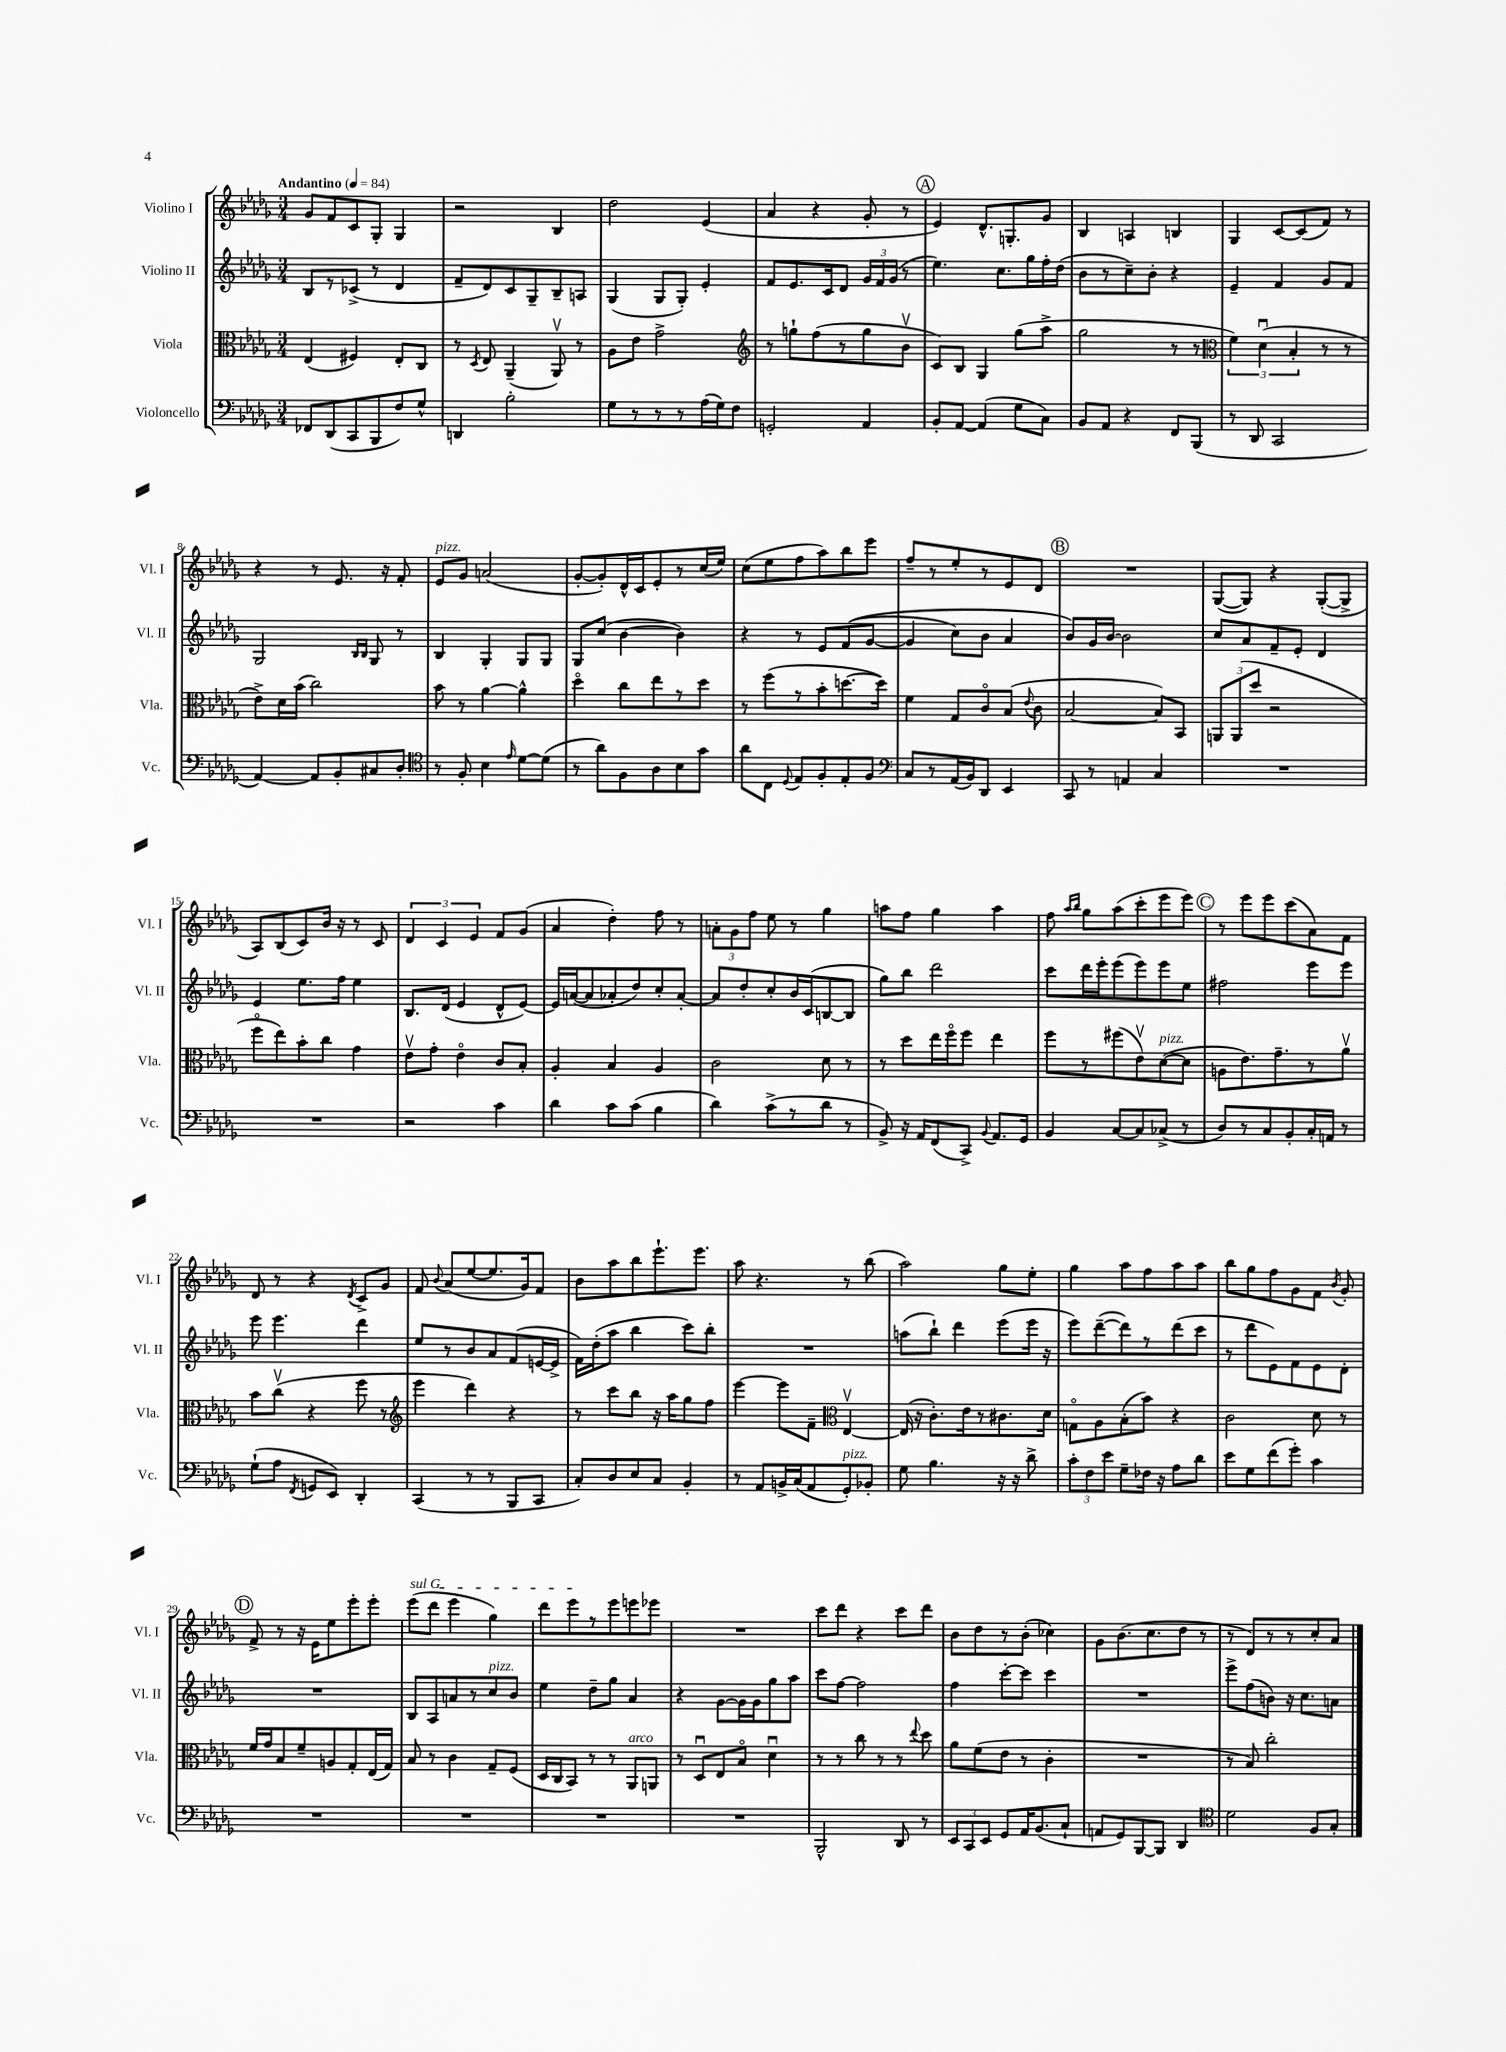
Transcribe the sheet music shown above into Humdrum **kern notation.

**kern	**kern	**kern	**kern
*part4	*part3	*part2	*part1
*staff4	*staff3	*staff2	*staff1
*I"Violoncello	*I"Viola	*I"Violino II	*I"Violino I
*I'Vc.	*I'Vla.	*I'Vl. II	*I'Vl. I
*clefF4	*clefC3	*clefG2	*clefG2
*k[b-e-a-d-g-]	*k[b-e-a-d-g-]	*k[b-e-a-d-g-]	*k[b-e-a-d-g-]
*M3/4	*M3/4	*M3/4	*M3/4
*MM84	*MM84	*MM84	*MM84
=1	=1	=1	=1
!	!	!	!LO:TX:a:B:t=Andantino
8FF-X/L	(4E-/	8B-/L	8g-/L
(8DD-/	.	8r	8f/
8CC/	4F#X/)	(8c-X^/J	8c/
8BBB-/	.	8r	8G-'/J
8F/)	8E-'/L	4d-/	4G-/
8G-^^/J	8C/J	.	.
=2	=2	=2	=2
4DDn/	8r	8f~/L	2r
.	8qD-/	.	.
.	8E-/	8d-/)	.
2B-'\	(4AA-~/	8c/	.
.	.	8G-~/	.
.	8AA-v/)	8B-~/	4B-/
.	8r	8An/J	.
=3	=3	=3	=3
8G-\L	8A-\L	(4G-/	2dd-\
8r	8e-\J	.	.
8r	2g-^\	8G-/L	.
8r	.	8G-'/J)	.
(16A-\L	.	4e-'/	(4e-/
16G-\J)	.	.	.
8F\J	.	.	.
=4	=4	=4	=4
*	*clefG2	*	*
2GGn'/	8r	8f/L	4a-/
.	8ggn`\L	8.e-/	.
.	(8ff\	.	4r
.	.	16c/k	.
.	8r	8d-/J	.
4AA-/	8gg\	24g-/LL	8g-'/
.	.	24f/	.
.	.	(24g-/JJ	.
.	8b-v\J	8r	8r
!!LO:REH:place=s1:t=A
=5	=5	=5	=5
8BB-'/L	8c/L)	4.ee-\)	4e-/)
[8AA-/J	8B-/J	.	.
(4AA-/]	4G-/	.	8.d-^^/L
.	.	8.cc\L	.
.	.	.	8.Gn'/
8G-\L	(8gg-\L	.	.
.	.	16gg-\L	.
8C\J)	8aa-^\J	16ff'\	8g-/J
.	.	(16dd-\JJ	.
=6	=6	=6	=6
8BB-/L	2gg-\	8b-\L	4B-/
8AA-/J	.	8r	.
4r	.	8cc~\)	4An/
.	.	8b-'\J	.
8FF/L	8r	4r	4Bn/
(8BBB-/J	8r	.	.
=7	=7	=7	=7
*	*clefC3	*	*
8r	6f\)	4e-~/	4G-/
8DD-/	.	.	.
.	(6d-u\	.	.
2CC/	.	4f/	[8c/L
.	6B-'/	.	.
.	.	.	(8c/]
.	8r	8g-/L	8f/J)
.	8r	8f/J	8r
!!LO:LB:g=z
=8	=8	=8	=8
[4AA-/)	8e-^\L)	2G-/	4r
.	16d-\L	.	.
.	(16b-\JJ	.	.
8AA-/L]	2cc\)	.	8r
8BB-'/	.	.	8.e-/
.	.	16qqB-/LL	.
.	.	16qqB-/JJ	.
8C#X/	.	8G-/	.
.	.	.	16r
8D-'/J	.	8r	8f'/
=9	=9	=9	=9
*clefC4	*	*	*
!	!	!	!LO:TX:a:i:t=pizz.
8r	8b-\	4B-/	8e-/L
8F'/	8r	.	8g-/J
4B-\	[4a-\	4G-'/	(2an/
16qqe-/	.	.	.
[8d-\L	4a-^^\]	8G-/L	.
(8d-\J]	.	8G-/J	.
=10	=10	=10	=10
8r	4dd-\	8G-/L	[8g-'/L
8a-\L)	.	(8cc/J	8g-'/])
8F\	8cc\L	[4b-\	16d-^^/L
.	.	.	16c/J
8A-\	8ee-\	.	8e-'/
8B-\	8r	4b-\])	8r
8g-\J	8dd-\J	.	(16cc/L
.	.	.	16ee-/JJ)
=11	=11	=11	=11
8a-\L	8r	4r	(8cc\L
8C\J	(8ff\L	.	8ee-\
8qqD-/	.	.	.
8E-/L	8r	8r	8ff\
8F'/	8b-'\	8e-/L	8aa-\)
8E-'/	[8.ddn\	((8f/	8bb-\
8F/J	.	[8g-/J	8eee-\J
.	16dd\Jk])	.	.
=12	=12	=12	=12
*clefF4	*	*	*
8C/L	4f\	4g-/]	8ff~/L
8r	.	.	8r
(16AA-/L	8G-/L	8cc\L)	8ee-'/
16BB-/J)	.	.	.
8DD-/J	8c/	8b-\J	8r
4EE-/	(8B-/J	4a-/	8e-/
.	8qqe-/	.	.
.	8c\	.	8d-/J
!!LO:REH:place=s1:t=B
=13	=13	=13	=13
8CC/	[2B-/	8b-/L)	2.r
8r	.	16g-/L	.
.	.	[16b-/JJ	.
4AAn/	.	2b-\]	.
4C/	8B-/L])	.	.
.	8BB-/J	.	.
=14	=14	=14	=14
2.r	12AAn/L	8cc/L	([8G-/L
.	(12AA/	.	.
.	.	8a-/	8G-/J])
.	12dd-/J	.	.
.	2r	8f~/	4r
.	.	8e-'/J	.
.	.	4d-/	([8G-'/L
.	.	.	8G-^/J]
!!LO:LB:g=z
=15	=15	=15	=15
2.r	8ff\L	4e-/	8A-/L)
.	8ee-\)	.	(8B-/
.	8b-'\	8.ee-\L	8c/)
.	8cc\J	.	16b-/Jk
.	.	16ff\Jk	16r
.	4g-\	4ee-\	8r
.	.	.	8c/
=16	=16	=16	=16
2r	8e-v\L	8.B-/L	6d-/
.	8g-'\J	.	.
.	.	.	6c/
.	.	(16d-/Jk	.
.	4e-\	4e-/	.
.	.	.	6e-/
4c\	8c/L	8d-^^/L	8f/L
.	8B-'/J	[8e-/J)	(8g-/J
=17	=17	=17	=17
4d-\	4A-'/	16e-/LL]	4a-/
.	.	([16an/J	.
.	.	8a/]	.
8c\L	4B-/	8a-X'/	4dd-'\)
(8c\J	.	8dd-/)	.
4B-\	4A-/	8cc'/	8ff\
.	.	[8a-'/J	8r
=18	=18	=18	=18
4d-\)	2c\	8a-/L]	12an'\L
.	.	.	12g-\
.	.	8dd-'/	.
.	.	.	12ff\J
(8c^\L	.	8cc'/	8ee-\
8r	.	16b-/L	8r
.	.	(16c/J	.
8d-\J	8d-\	[8Bn/	4gg-\
8r	8r	8B/J]	.
=19	=19	=19	=19
8BB-^/)	8r	8gg-\L)	8aan\L
16r	8dd-\L	8bb-\J	8ff\J
16AA-/KL	.	.	.
(8FF/	16ee-\L	2ddd-\	4gg-\
.	16ff\J	.	.
8CC^/J)	8ff\J	.	.
8qqBB-/	.	.	.
8.AA-/L	4ee-\	.	4aa\
16GG-/Jk	.	.	.
=20	=20	=20	=20
4BB-/	8ff\L	8ccc\L	8ff\
.	.	.	16qqaa-/LL
.	.	.	16qqbb-/JJ
.	8r	16ddd-\L	8gg-\L
.	.	16eee-'\J	.
[8C/L	(8ff#X\	(8eee-\	(8aa-\
8C/]	8e-v\)	8eee-\)	8ccc'\
!	!LO:TX:a:i:t=pizz.	!	!
(8C-X^/J	([8d-\	8eee-\	8eee-\
8r	8d-\J]	8ee-\J	8eee-\J)
!!LO:REH:place=s1:t=C
=21	=21	=21	=21
8D-/L)	8An\L	2ff#X\	8r
8r	8.e-\)	.	8eee-\L
8C/	.	.	8eee-\
.	8.g-~\	.	.
8BB-'/	.	.	(8ccc\
16C'/L	8r	8eee-\L	8a-\)
16AAn/JJ	.	.	.
8r	8a-v\J	8eee-\J	8f\J
!!LO:LB:g=z
=22	=22	=22	=22
(8G-`\L	8b-\L	8eee-\	8d-/
8A-\J	(8ccv\J	4.eee-\	8r
8qFF/	.	.	.
8GGn/L	4r	.	4r
8EE-/J)	.	.	.
.	.	.	8qd-/
4DD-'/	8ff\	4ddd-\	8c^/L
.	8r	.	8g-/J
=23	=23	=23	=23
*	*clefG2	*	*
(4CC/	4eee-\	8ee-/L	8f/
.	.	.	8qqb-/
.	.	8r	(8a-/L
8r	4ddd-\)	8b-/	[8ee-/
8r	.	8a-/	8.ee-/]
8BBB-/L	4r	(8f/	.
.	.	.	16g-/k)
8CC/J	.	[16en/L	8f/J
.	.	16e^/JJ]	.
=24	=24	=24	=24
8C'/L)	8r	16f\LL)	8b-\L
.	.	(16dd-'\J	.
8D-/	8ccc\L	8aa-\J	8aa-\
8E-/	8bb-\J	4bb-\	8bb-\
8C/J	16r	.	8.eee-`\
.	16aa-\KL	.	.
4BB-'/	8gg-\	8ccc\L)	.
.	.	.	8.eee-\J
.	8ff\J	8bb-'\J	.
=25	=25	=25	=25
8r	[4eee-\	2.r	8aa-\
8AA-/L	.	.	4.r
16BBn^/L	8eee-\L]	.	.
(16C/J	.	.	.
8AA-/	8f~\J	.	.
*	*clefC3	*	*
!LO:TX:a:i:t=pizz.	!	!	!
8GG-'/)	[4E-v/	.	8r
8BB-X'/J	.	.	(8bb-\
=26	=26	=26	=26
8G-\	(16E-/]	(8aan\L	2aa-\)
.	16r	.	.
4.B-\	8.c'\L)	8bb-`\J)	.
.	.	4ddd-\	.
.	16e-\k	.	.
.	8r	.	.
16r	8.c#X\	(8eee-\L	8gg-\L
16r	.	.	.
8d-^\	.	16eee-\Jk	8ee-'\J
.	16d-\Jk	16r	.
=27	=27	=27	=27
12c'\L	8Gn\L	8eee-\L)	4gg-\
12F\	.	.	.
.	8A-\	([8ddd-~\	.
12e-\J	.	.	.
8G-~\L	(8B-'\	8ddd-\])	8aa-\L
16F-X\Jk	8b-\J)	8r	8ff\
16r	.	.	.
8A-\L	4r	(8ddd-\	8aa-\
8d-\J	.	8ccc\J	8aa-\J
=28	=28	=28	=28
8e-\L	2c\	8r	8bb-\L
8G-\	.	8ddd-\L	8gg-\
(8f\	.	8e-\)	8ff\
8g-'\J)	.	8f\	8g-\
4c\	8d-\	8e-\	8f\J
.	.	.	8qb-/
.	8r	8d-'\J	8g-'/
!!LO:LB:g=z
!!LO:REH:place=s1:t=D
=29	=29	=29	=29
2.r	16f/LL	2.r	8f^/
.	16g-/J	.	.
.	8B-/	.	8r
.	8f~/	.	16r
.	.	.	16e-\KL
.	8An/	.	8ee-\
.	8G-'/	.	8eee-'\
.	(16E-/L	.	8eee-'\J
.	16G-/JJ)	.	.
=30	=30	=30	=30
!	!	!	!LO:TX:a:i:t=sul G
2.r	8B-/	8B-/L	(8eee-\L
.	8r	8A-/	8ddd-\J
.	4c\	8an/	4eee-\
.	.	8r	.
!	!	!LO:TX:a:i:t=pizz.	!
.	8G-~/L	8cc/	4gg-\)
.	(8F/J	8b-/J	.
=31	=31	=31	=31
2.r	16D-/LL	4ee-\	8ddd-\L
.	16C/J	.	.
.	8BB-/J)	.	8eee-\
.	8r	8dd-~\L	8r
.	8r	8gg-\J	8eee-\
!	!LO:TX:a:i:t=arco	!	!
.	8AA-/L	4a-/	8eeen\
.	8AAn/J	.	8eee-X\J
=32	=32	=32	=32
2.r	8r	4r	2.r
.	8D-u/L	.	.
.	8E-/	[8g-\L	.
.	8B-/J	16g-\L]	.
.	.	16g-\J	.
.	4d-u\	8gg-\	.
.	.	8aa-\J	.
=33	=33	=33	=33
2BBB-^^/	8r	8ccc\L	8ccc\L
.	8r	[8ff\J	8ddd-\J
.	8cc\	2ff\]	4r
.	8r	.	.
8DD-/	8r	.	8ccc\L
.	8qqee-/	.	.
8r	8dd-\	.	8ddd-\J
=34	=34	=34	=34
12EE-/L	8a-\L	4ff\	8b-\L
12CC/	.	.	.
.	(8f\	.	8dd-\
12EE-/J	.	.	.
8GG-/L	8e-\J	[8ccc'\L	8r
16AA-/K	8r	8ccc\J]	(8b-'\J
(8.BB-/	.	.	.
.	4c'\	4ccc\	4cc-X\)
8C`/J	.	.	.
=35	=35	=35	=35
8AAn/L	2.r	2.r	8g-\L
8GG-/)	.	.	(8.b-\
[8BBB-/	.	.	.
.	.	.	8.cc\
8BBB-/J]	.	.	.
4DD-/	.	.	8dd-\J
.	.	.	8r
=36	=36	=36	=36
*clefC4	*	*	*
2d-\	8r	8eee-^\L	8r
.	8B-/)	(8ff\	8d-/L)
.	2cc'\	8bn\J)	8r
.	.	16r	8r
.	.	8.cc\L	.
8F/L	.	.	8cc'/
8G-'/J	.	8an\J	8a-/J
==	==	==	==
*-	*-	*-	*-
